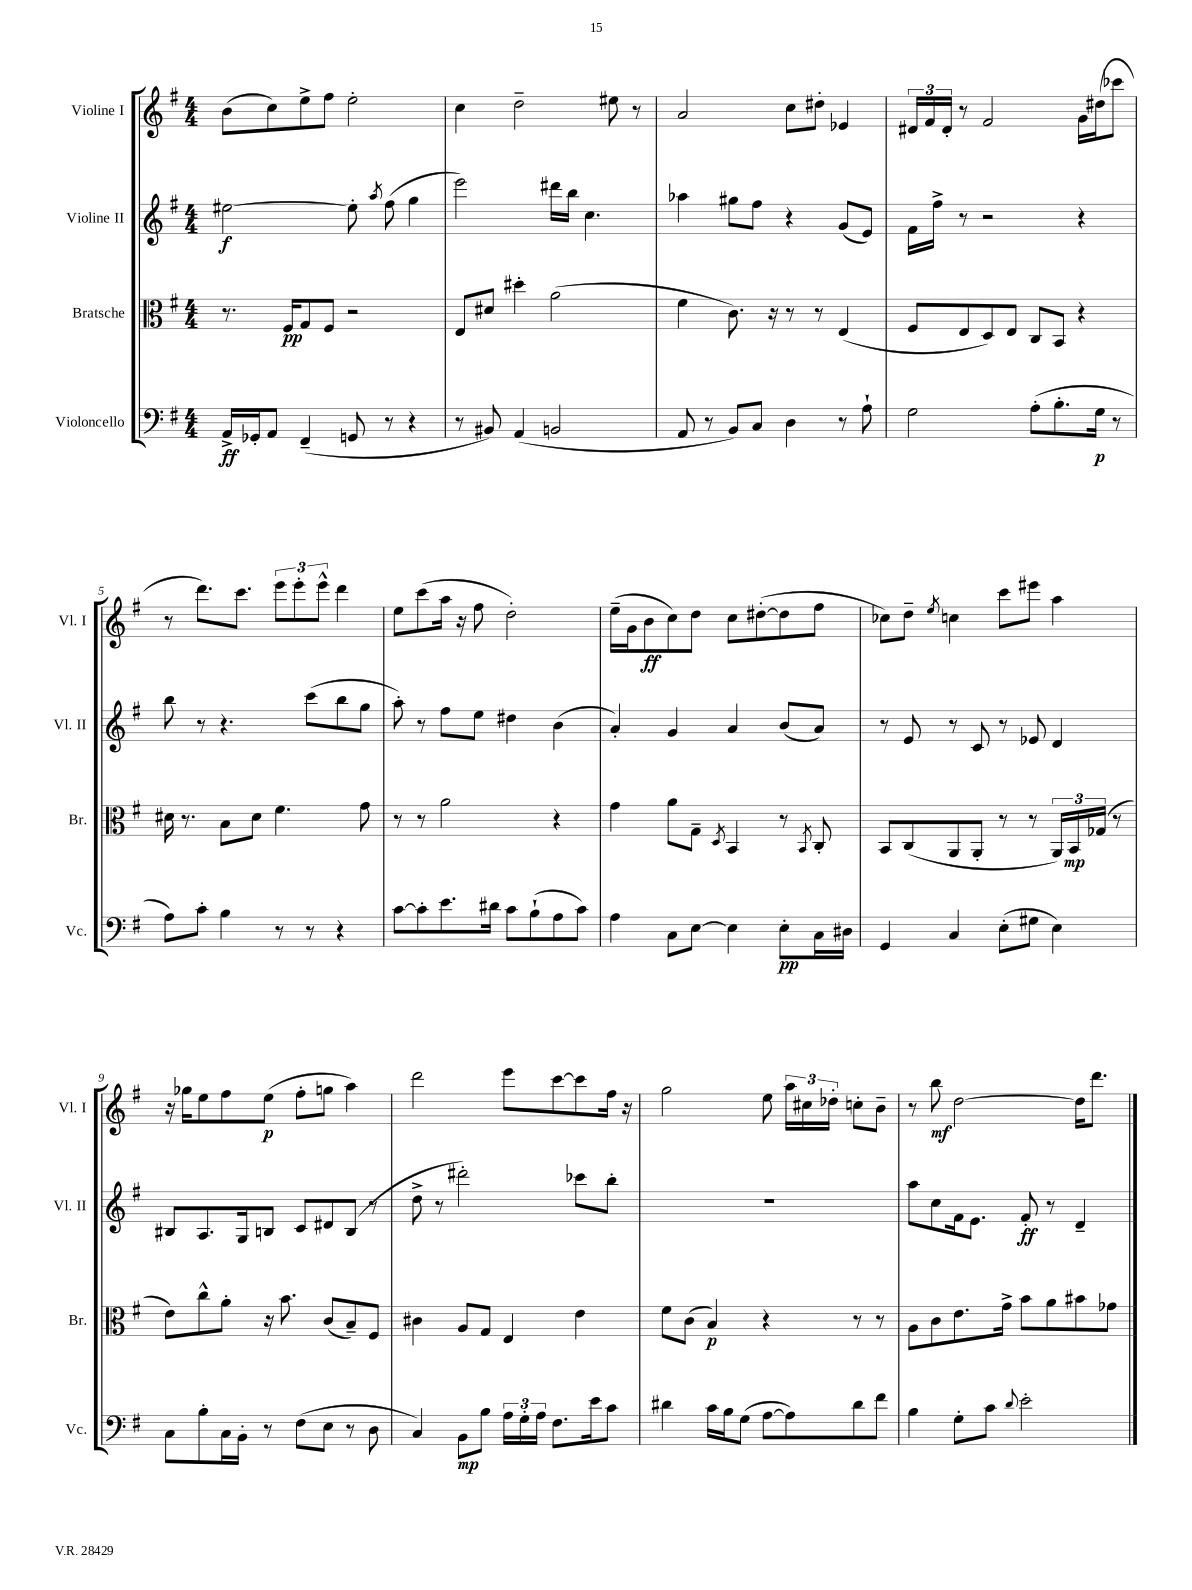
<<
\new StaffGroup <<
\new Staff = "s0" \with { instrumentName = "Violine I" shortInstrumentName = "Vl. I" } {
    \clef treble \key g \major \numericTimeSignature \time 4/4
    \autoBeamOff b'8[( c''8) e''8-> fis''8] e''2-. |
    c''4 d''2-- eis''8 r8 |
    a'2 c''8[ dis''8]-. ees'4 |
    \tuplet 3/2 { dis'16[ fis'16 dis'16]-. } r8 fis'2 g'16[ dis''16( ces'''8] |
    r8 d'''8.[) c'''8.] \tuplet 3/2 { e'''8[ e'''8-. e'''8]-^ } d'''4 |
    e''8[ c'''8( a''16] r16 fis''8 d''2-.) |
    e''16[--( g'16 b'8\ff c''8) d''8] c''8[ dis''8~-.( dis''8 fis''8] |
    ces''8[) d''8]-- \acciaccatura { e''8 } c''4 c'''8[ eis'''8] a''4 |
    r16 ges''16[ e''8 fis''8 e''8]\p( fis''8[-. g''8] a''4) |
    d'''2 e'''8[ c'''8~ c'''8 fis''16] r16 |
    g''2 e''8 \tuplet 3/2 { a''16[ cis''16 des''16]-. } c''8[-. b'8]-- |
    r8 b''8\mf d''2~ d''16[ d'''8.] \bar "|." |
}
\new Staff = "s1" \with { instrumentName = "Violine II" shortInstrumentName = "Vl. II" } {
    \clef treble \key g \major \numericTimeSignature \time 4/4
    \autoBeamOff eis''2~\f eis''8-. \acciaccatura { a''8 } fis''8( g''4 |
    e'''2) dis'''16[ b''16] c''4. |
    aes''4 gis''8[ fis''8] r4 g'8[( e'8]) |
    fis'16[ fis''16]-> r8 r2 r4 |
    b''8 r8 r4. c'''8[( b''8 g''8] |
    a''8-.) r8 fis''8[ e''8] dis''4 b'4( |
    a'4-.) g'4 a'4 b'8[( a'8]) |
    r8 e'8 r8 c'8 r8 ees'8 d'4 |
    bis8[ a8. g16 b8] c'8[ dis'8 b8]( r8 |
    d''8-> r8 dis'''2-.) ces'''8[ b''8]-. |
    r1 |
    a''8[ c''8 fis'16 e'8.] fis'8-.\ff r8 d'4-- \bar "|." |
}
\new Staff = "s2" \with { instrumentName = "Bratsche" shortInstrumentName = "Br." } {
    \clef alto \key g \major \numericTimeSignature \time 4/4
    \autoBeamOff r8. fis16[\pp g8 fis8] r2 |
    e8[ dis'8] dis''4-. a'2( |
    fis'4 c'8.) r16 r8 r8 e4( |
    fis8[ e8 d8) e8] c8[ b,8] r4 |
    dis'16 r8. b8[ dis'8] fis'4. g'8 |
    r8 r8 a'2 r4 |
    g'4 a'8[ g8]-- \acciaccatura { d8 } b,4 r8 \acciaccatura { b,8 } c8-. |
    b,8[ c8( a,8 a,8]-. r8 r8 \tuplet 3/2 { a,16[) b,16\mp ges16]( } r8 |
    e'8[) c''8-^ a'8]-. r16 b'8. c'8[( b8--) fis8] |
    cis'4 a8[ g8] e4 e'4 |
    fis'8[ c'8]( b4\p) r4 r8 r8 |
    a8[ c'8 e'8. g'16]-> b'8[ a'8 bis'8 ges'8] \bar "|." |
}
\new Staff = "s3" \with { instrumentName = "Violoncello" shortInstrumentName = "Vc." } {
    \clef bass \key g \major \numericTimeSignature \time 4/4
    \autoBeamOff a,16[->\ff ges,16-. a,8] fis,4--( g,8 r8 r4 |
    r8 bis,8) a,4( b,2 |
    a,8 r8 b,8[) c8] d4 r8 a8-! |
    g2 a8[-.( b8.-. g16]\p r8 |
    a8[) c'8]-. b4 r8 r8 r4 |
    c'8[~ c'8-. e'8. dis'16] c'8[ b8-!( a8 c'8]) |
    a4 c8[ e8]~ e4 e8[-.\pp c16 dis16] |
    g,4 c4 e8[-.( gis8] e4) |
    c8[ b8-. c16 b,16]-. r8 fis8[( e8] r8 d8 |
    c4) b,8[\mp b8] \tuplet 3/2 { a16[ g16-. a16] } fis8.[ e'16 c'8] |
    dis'4 c'16[ b16 g8]( a8[~ a8) dis'8 fis'8] |
    b4 g8[-. c'8] \appoggiatura { d'8 } e'2-. \bar "|." |
}
>>
>>
